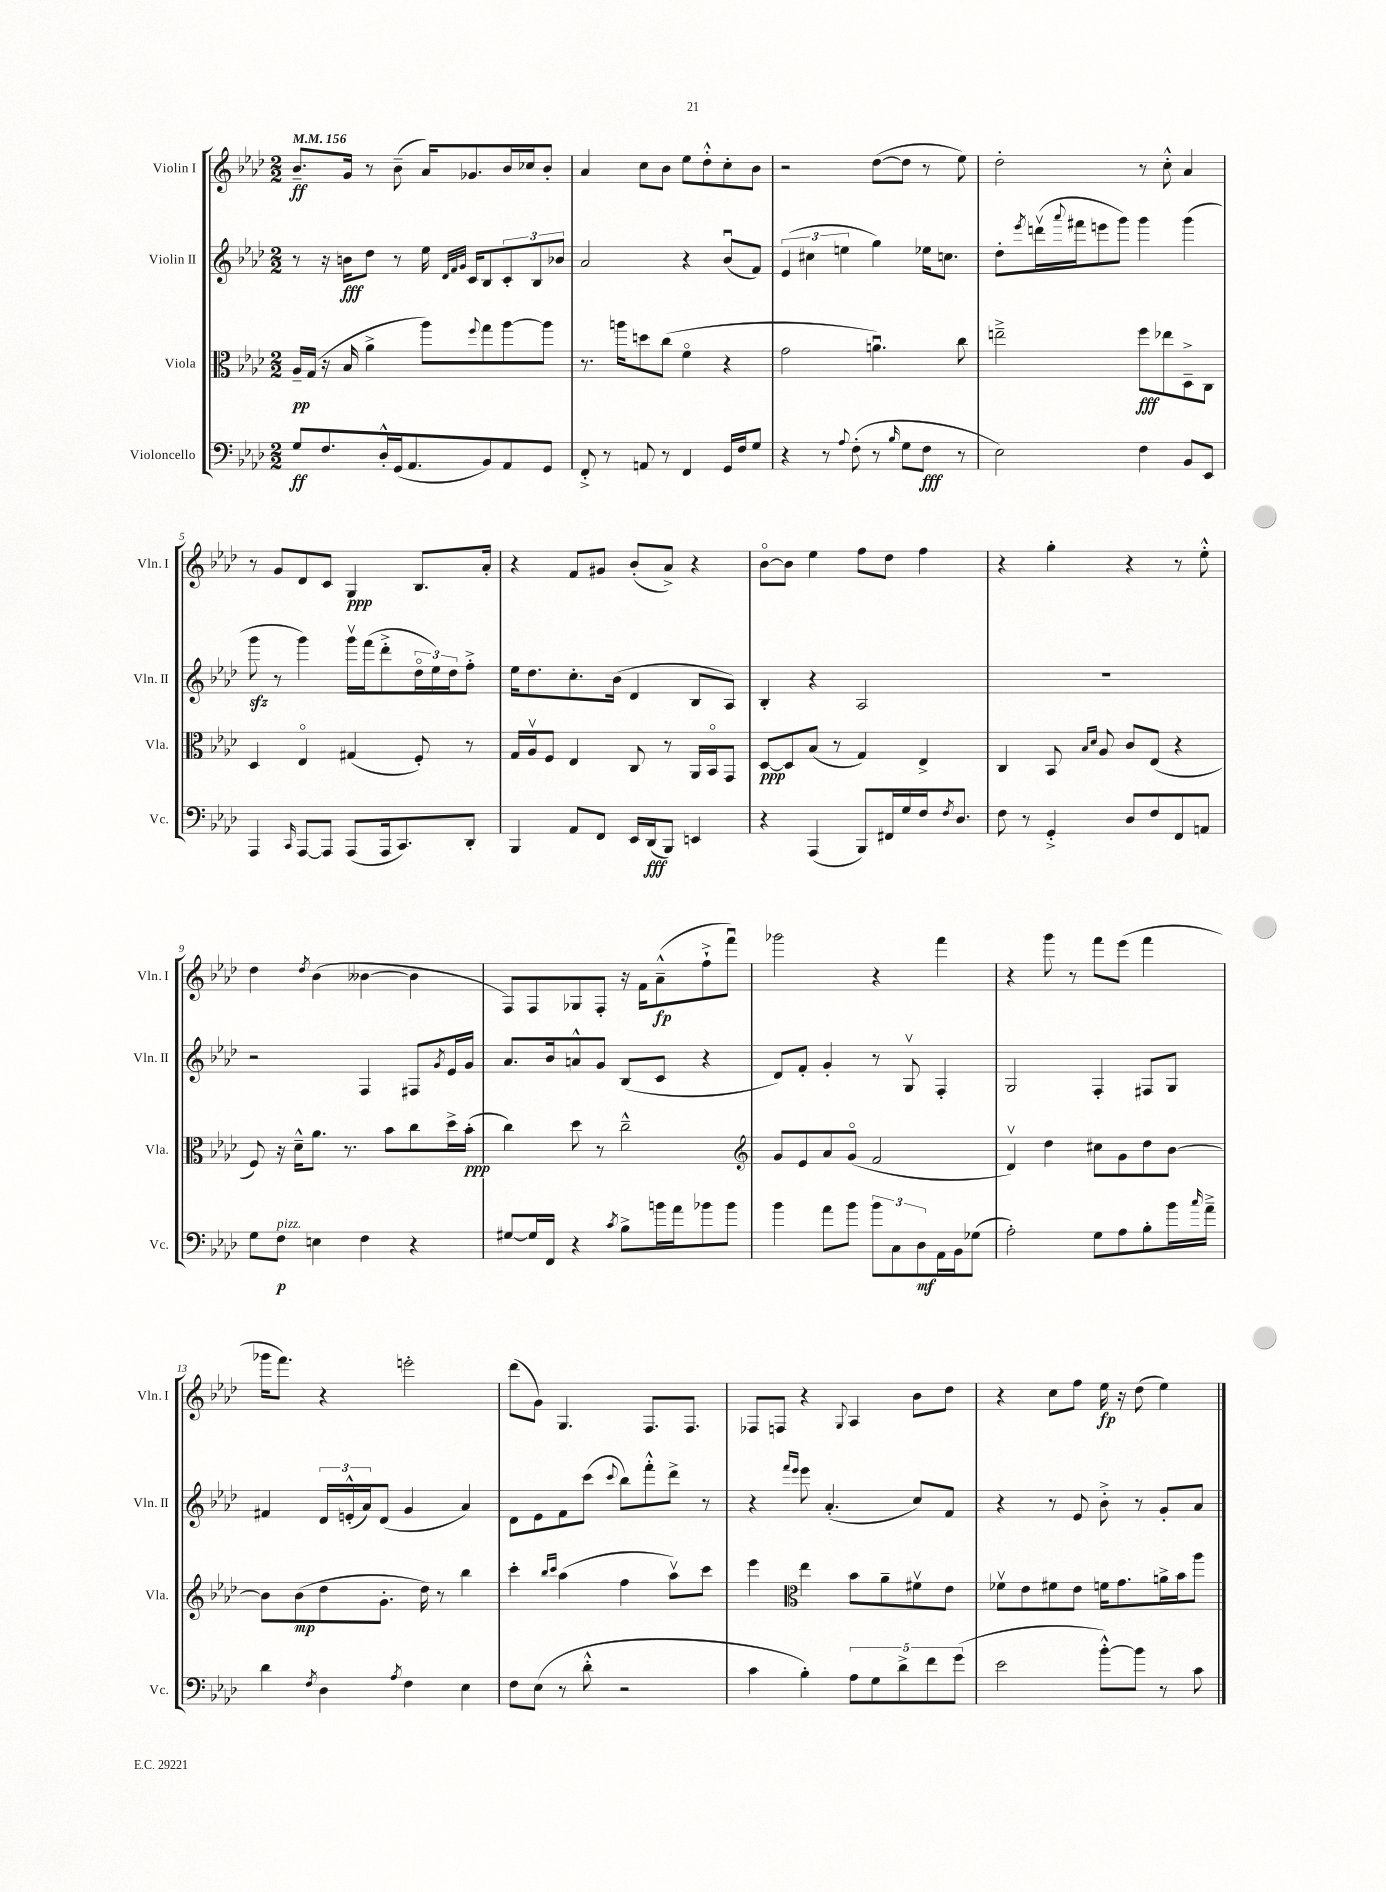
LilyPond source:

<<
\new StaffGroup <<
\new Staff = "s0" \with { instrumentName = "Violin I" shortInstrumentName = "Vln. I" } {
    \clef treble \key aes \major \numericTimeSignature \time 2/2 \tempo 4 = 156
    bes'8.--\ff g'16 r8 bes'8--( aes'16) ges'8. bes'16 ces''16 bes'8-. |
    aes'4 c''8 bes'8 ees''8 des''8-.-^ c''8-. bes'8 |
    r2 des''8~( des''8 r8 ees''8) |
    des''2-. r8 c''8-.-^ aes'4 |
    r8 g'8 des'8 c'8 g4\ppp bes8. aes'16-. |
    r4 f'8 gis'8 bes'8-.( aes'8->) r4 |
    bes'8~\flageolet bes'8 ees''4 f''8 des''8 f''4 |
    r4 g''4-. r4 r8 ees''8-.-^ |
    des''4 \acciaccatura { des''8 } bes'4( beses'4~ beses'4 |
    f8) f8 ges8 f8-. r16 f'16 aes'8---^\fp( f''8-!-> f'''8\downbow) |
    ges'''2 r4 f'''4 |
    r4 g'''8 r8 f'''8 ees'''8( f'''4 |
    ges'''16 f'''8.) r4 e'''2-. |
    des'''8( g'8) g4. f8. f8. |
    fes8 f8 r4 \appoggiatura { g8 } aes4 bes'8 des''8 |
    r4 c''8 f''8 ees''16\fp r16 des''8( ees''4) \bar "|." |
}
\new Staff = "s1" \with { instrumentName = "Violin II" shortInstrumentName = "Vln. II" } {
    \clef treble \key aes \major \numericTimeSignature \time 2/2
    r8 r16 b'16\fff des''8 r8 ees''16 \grace { des'32 f'32 g'32 } c'16 bes8 \tuplet 3/2 { c'8-. bes8 bes'8 } |
    aes'2 r4 bes'8\downbow( f'8) |
    \tuplet 3/2 { ees'4( cis''4 e''4 } g''4) ees''16 c''8. |
    des''8-. \acciaccatura { ees'''8 } d'''16\upbow( \appoggiatura { aes'''8 } fis'''16 e'''8 g'''8) g'''4 g'''4( |
    g'''8\sfz r8 g'''4) g'''16\upbow f'''16( des'''8-.-> \tuplet 3/2 { des''16\flageolet ees''16) des''16 } f''8-.-> |
    ees''16 des''8. c''8.-. bes'16( des'4 bes8 aes8) |
    bes4-. r4 aes2 |
    R1 |
    r2 f4 fis8 \acciaccatura { g'8 } ees'16 g'16 |
    aes'8. bes'16 a'8-^ g'8 bes8( c'8 r4 |
    des'8) f'8-. g'4-. r8 g8\upbow f4-. |
    g2 f4-. fis8 g8 |
    fis'4 \tuplet 3/2 { des'16 e'16-.-^( aes'16) } des'8( g'4 aes'4) |
    des'8 ees'8 f'8 c'''8( \appoggiatura { c'''8 } bes''8) f'''8-.-^ des'''8-> r8 |
    r4 \grace { f'''16 ees'''16 } ees'''8 aes'4.-.( c''8) f'8 |
    r4 r8 ees'8 bes'8-.-> r8 g'8-. aes'8 \bar "|." |
}
\new Staff = "s2" \with { instrumentName = "Viola" shortInstrumentName = "Vla." } {
    \clef alto \key aes \major \numericTimeSignature \time 2/2
    aes16--\pp g16( r16 bes16 aes'4-> aes''8) \appoggiatura { f''8 } g''8 aes''8~ aes''8 |
    r8. a''16 d''8 c''8( f'4\flageolet r4 |
    g'2 a'4.\downbow) c''8 |
    e''2---> f''8\fff ees''8 des8---> c8 |
    des4 ees4\flageolet gis4( f8-.) r8 |
    g16 aes16\upbow f8 ees4 c8 r8 aes,16 bes,16\flageolet g,8 |
    des8~\ppp des8 bes8( r8 g4) ees4-> |
    c4 bes,8 \grace { bes16 des'16 } aes8 c'8 ees8( r4 |
    f8) r16 des'16---^ aes'8. r8. bes'8 c''8 des''16-> bes'16-.\ppp( |
    c''4) des''8 r8 c''2---^ |
    \clef treble g'8 ees'8 aes'8 g'8\flageolet( f'2 |
    des'4\upbow) des''4 cis''8 g'8 des''8 bes'8~ |
    bes'8 bes'8\mp( des''8 g'8.-. des''16) r8 bes''4 |
    c'''4-. \grace { bes''16 c'''16 } aes''4( f''4 aes''8\upbow) c'''8 |
    ees'''4 \clef alto ees''4 bes'8 aes'8-- fis'8\upbow ees'8 |
    fes'8\upbow ees'8 fis'8 ees'8 f'16 g'8. a'16-> bes'16 aes''8 \bar "|." |
}
\new Staff = "s3" \with { instrumentName = "Violoncello" shortInstrumentName = "Vc." } {
    \clef bass \key aes \major \numericTimeSignature \time 2/2
    g8\ff f8. des16-.-^ g,16( aes,8. bes,8) aes,8 g,8 |
    f,8-.-> r8 a,8 r8 f,4 g,16 f16 g8 |
    r4 r8 \appoggiatura { aes8 } f8-.( r8 \grace { bes16 } g8 f8\fff r8 |
    ees2) f4 bes,8 ees,8 |
    aes,,4 \grace { c,16 } aes,,8~ aes,,8 aes,,8( aes,,16 c,8.) des,8-. |
    bes,,4 aes,8 f,8 ees,16 des,16\fff( bes,,8) e,4 |
    r4 aes,,4( bes,,8) fis,16 g16 f16 \acciaccatura { f8 } des8. |
    f8 r8 g,4-.-> des8 f8 f,8 a,8 |
    g8 f8\p^\markup { \italic "pizz." } e4 f4 r4 |
    gis8~ gis16 f,16 r4 \acciaccatura { c'8 } bes8-> b'16 aes'16 bes'8 bes'8 |
    bes'4 aes'8 bes'8 \tuplet 3/2 { bes'8 c8 des8\mf } aes,16 bes,16 ges8( |
    aes2-.) g8 aes8 bes8-. bes'16 \grace { c''16 } aes'16---> |
    des'4 \acciaccatura { f8 } des4 \acciaccatura { aes8 } f4 ees4 |
    f8 ees8( r8 des'8-.-^ r2 |
    c'4 bes4-.) \tuplet 5/4 { aes8 g8 des'8-> f'8 g'8( } |
    ees'2 bes'8~-.-^) bes'8 r8 c'8 \bar "|." |
}
>>
>>
